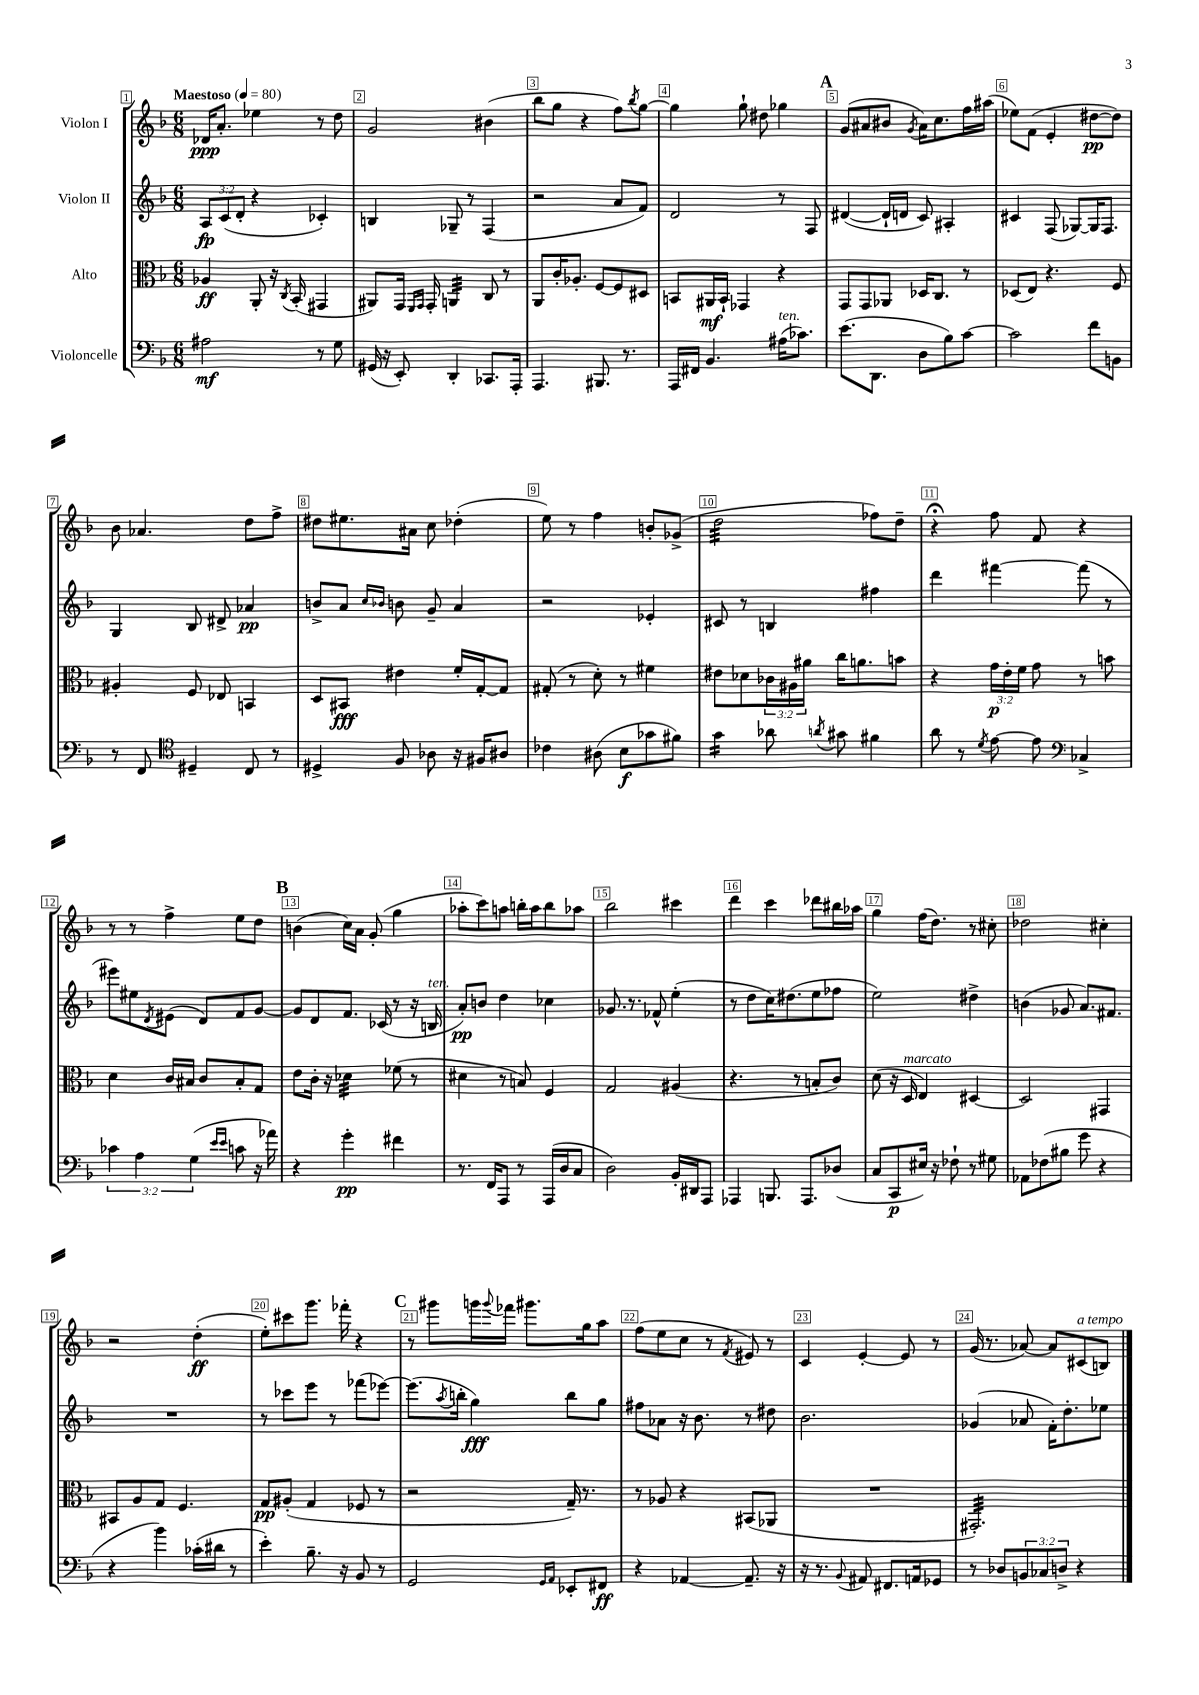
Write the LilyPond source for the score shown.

<<
\new StaffGroup <<
\new Staff = "s0" \with { instrumentName = "Violon I" } {
    \clef treble \key f \major \numericTimeSignature \time 6/8 \tempo "Maestoso" 4 = 80
    des'16\ppp a'8.-. ees''4 r8 d''8 |
    g'2 bis'4( |
    bes''8 g''8 r4 f''8) \acciaccatura { bes''8 } g''8~ |
    g''4 g''8-! dis''8 ges''4 |
    \mark \markup { \bold "A" } g'8( ais'8 bis'8 \acciaccatura { g'8 } ais'16) c''8. f''16 ais''16( |
    ees''8) f'8( e'4-. dis''8~\pp dis''8) |
    bes'8 aes'4. d''8 f''8-> |
    dis''8 eis''8. ais'16 c''8 des''4-.( |
    e''8) r8 f''4 b'8-. ges'8->( |
    d''2:32 fes''8) d''8-- |
    r4\fermata f''8 f'8 r4 |
    r8 r8 f''4-> e''8 d''8 |
    \mark \markup { \bold "B" } b'4( c''16) a'16 g'8-.( g''4 |
    aes''8-. c'''8) a''8 b''16-. a''16 b''8 aes''8 |
    bes''2 cis'''4 |
    d'''4 c'''4 des'''8 bis''16 aes''16 |
    g''4 f''16( d''8.) r8 cis''8-. |
    des''2 cis''4-. |
    r2 d''4-.\ff( |
    e''8-.) cis'''8 g'''8. fes'''16-. r4 |
    \mark \markup { \bold "C" } r8 gis'''8 g'''16 \appoggiatura { g'''8 } fes'''16 gis'''8. g''16 a''8 |
    f''8( e''8 c''8 r8 \acciaccatura { f'8 } eis'8) r8 |
    c'4 e'4~-. e'8 r8 |
    g'16( r8. aes'8~) aes'8 cis'8^\markup { \italic "a tempo" }( b8) \bar "|." |
}
\new Staff = "s1" \with { instrumentName = "Violon II" } {
    \clef treble \key f \major \numericTimeSignature \time 6/8 \override Staff.TupletNumber.text = #tuplet-number::calc-fraction-text
    \tuplet 3/2 { a8\fp c'8( d'8-. } r4 ces'4-.) |
    b4 ges8-- r8 f4( |
    r2 a'8 f'8) |
    d'2 r8 f8 |
    \mark \markup { \bold "A" } dis'4~( dis'16-! d'16 c'8) ais4-. |
    cis'4 f8( ges8~) ges16 f8. |
    g4 bes8 dis'8-> aes'4\pp |
    b'8-> a'8 \grace { c''16 bes'16 } b'8 g'8-- a'4 |
    r2 ees'4-. |
    cis'8 r8 b4 fis''4 |
    d'''4 fis'''4~ fis'''8( r8 |
    eis'''8) eis''8 \acciaccatura { d'8 } eis'8( d'8) f'8 g'8~ |
    \mark \markup { \bold "B" } g'8 d'8 f'8. ces'16( r8 r16 b16^\markup { \italic "ten." } |
    a'8-.\pp) b'8 d''4 ces''4 |
    ges'8. r8. fes'8-^ e''4-.( |
    r8 d''8 c''16) dis''8.( e''8 fes''8 |
    e''2) dis''4-> |
    b'4( ges'8 a'8.) fis'8. |
    R2. |
    r8 ces'''8 e'''8 r8 fes'''8( ees'''8~) |
    \mark \markup { \bold "C" } ees'''8.( \acciaccatura { a''8 } b''16-. g''4\fff) b''8 g''8 |
    fis''8 aes'8 r16 bes'8. r8 dis''8 |
    bes'2. |
    ges'4( aes'8 f'16-.) d''8.-. ees''8 \bar "|." |
}
\new Staff = "s2" \with { instrumentName = "Alto" } {
    \clef alto \key f \major \numericTimeSignature \time 6/8 \override Staff.TupletNumber.text = #tuplet-number::calc-fraction-text
    aes4\ff a,8-. r16 \acciaccatura { c8 } bes,16-.( gis,4 |
    ais,8) g,16 \grace { f,16 g,16 } g,16-. a,4:32 c8 r8 |
    a,8 c'16-. aes8.-. f8~ f8 dis8 |
    b,8 ais,16\mf b,16-! ges,4 r4 |
    \mark \markup { \bold "A" } g,8 g,8 aes,8 des16 c8. r8 |
    des8( e8) r4. f8 |
    ais4-. f8 ees8 b,4 |
    d8 bis,8\fff eis'4 f'16-. g16~-. g8 |
    gis8-.( r8 d'8-.) r8 fis'4 |
    eis'8 des'8 \tuplet 3/2 { ces'16 ais16 ais'16 } c''16 a'8. b'8 |
    r4 \tuplet 3/2 { g'16\p e'16-. f'16 } g'8 r8 b'8 |
    d'4 c'16 bis16 c'8 bis8-. g8 |
    \mark \markup { \bold "B" } e'8 c'16-. r16 des'4:32 fes'8( r8 |
    dis'4 r8 b8) f4 |
    g2 ais4( |
    r4. r8 b8-. c'8) |
    d'8( r16 d16^\markup { \italic "marcato" } e4) dis4~ |
    dis2 gis,4 |
    bis,8 a8 g8 f4. |
    g8\pp ais8-.( g4 fes8 r8 |
    \mark \markup { \bold "C" } r2 g16--) r8. |
    r8 aes8 r4 bis,8( aes,8 |
    R2. |
    gis,2.:32-.) \bar "|." |
}
\new Staff = "s3" \with { instrumentName = "Violoncelle" } {
    \clef bass \key f \major \numericTimeSignature \time 6/8 \override Staff.TupletNumber.text = #tuplet-number::calc-fraction-text
    ais2\mf r8 g8 |
    gis,16( r16 e,8-.) d,4-. ces,8. a,,16-. |
    a,,4. bis,,8. r8. |
    a,,16 fis,16 bes,4. ais16^\markup { \italic "ten." }( ces'8.) |
    \mark \markup { \bold "A" } e'8.( d,8. d8 bes8) c'8~ |
    c'2 f'8 b,8 |
    r8 f,8 \clef tenor dis4-- c8 r8 |
    dis4-> f8 aes8 r16 fis16 ais8 |
    ces'4 ais8( bes8\f ges'8 fis'8) |
    g'4:16 aes'8 \acciaccatura { a'8 } gis'8 fis'4 |
    a'8 r8 \acciaccatura { d'8 } e'8~ e'8 \clef bass ces4-> |
    \tuplet 3/2 { ces'4 a4 g4( } \grace { e'16 e'16 } c'8 r16 aes'16) |
    \mark \markup { \bold "B" } r4 g'4-.\pp fis'4 |
    r8. f,16 a,,8 r8 a,,16( d16 c8 |
    d2) bes,16-. dis,16 a,,8 |
    aes,,4 b,,8. aes,,8. des8( |
    c8 c,8\p eis16) r16 fes8-! r8 gis8 |
    aes,8 fes8( bis8 g'8 r4 |
    r4 bes'4) ces'16-.( dis'16 r8 |
    e'4-.) bes8.-- r16 bes,8 r8 |
    \mark \markup { \bold "C" } g,2 \grace { g,16 a,16 } ees,8-. fis,8\ff |
    r4 aes,4~ aes,8.-- r16 |
    r16 r8. \appoggiatura { bes,8 } ais,8 fis,8. a,16 ges,8 |
    r8 des8 \tuplet 3/2 { b,8 ces8 d8-> } r4 \bar "|." |
}
>>
>>
\layout { \context { \Score \override BarNumber.break-visibility = ##(#f #t #t) barNumberVisibility = #all-bar-numbers-visible \override BarNumber.stencil = #(make-stencil-boxer 0.1 0.3 ly:text-interface::print) } }
